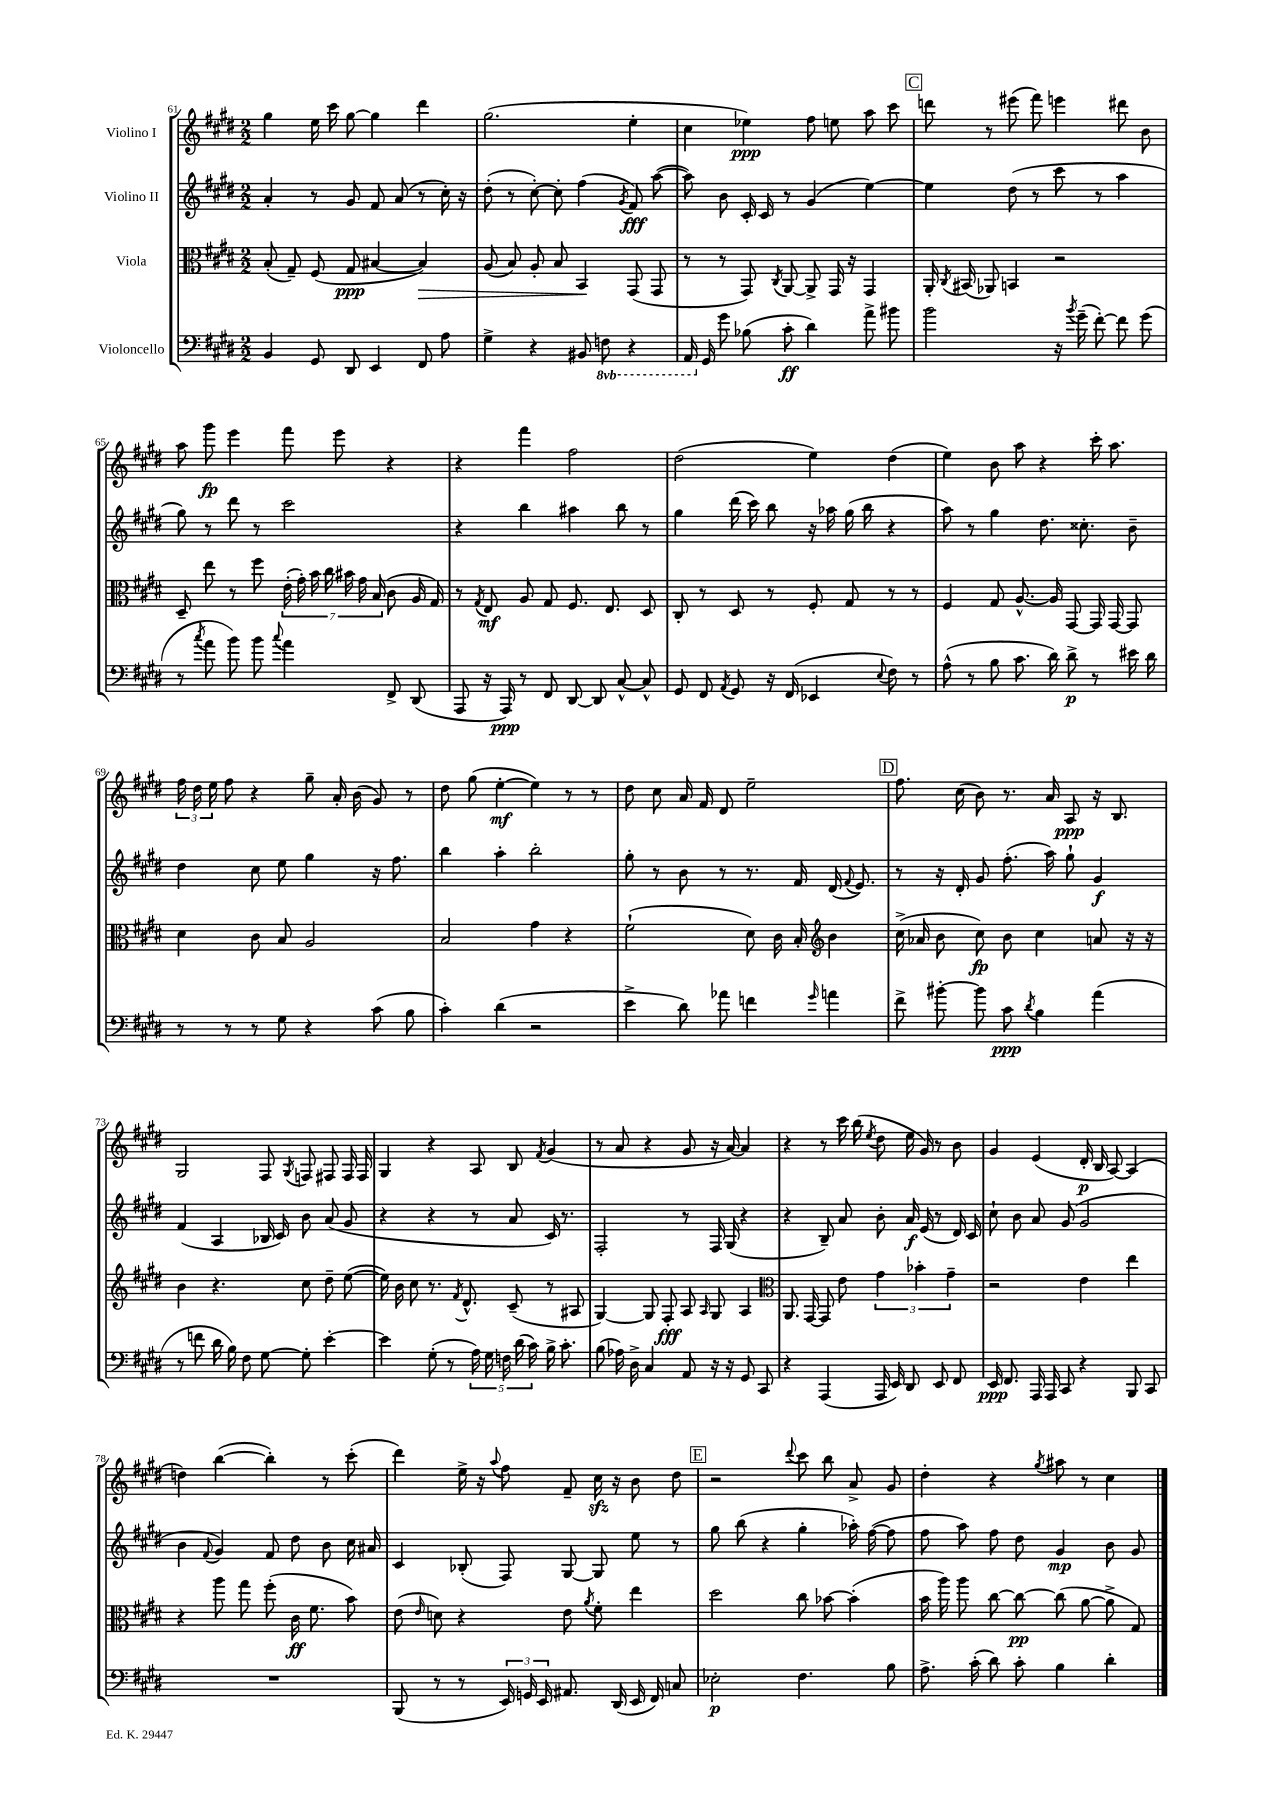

**kern	**dynam	**kern	**dynam	**kern	**dynam	**kern	**dynam
*part4	*part4	*part3	*part3	*part2	*part2	*part1	*part1
*staff4	*staff4	*staff3	*staff3	*staff2	*staff2	*staff1	*staff1
*I"Violoncello	*	*I"Viola	*	*I"Violino II	*	*I"Violino I	*
*clefF4	*	*clefC3	*	*clefG2	*	*clefG2	*
*k[f#c#g#d#]	*	*k[f#c#g#d#]	*	*k[f#c#g#d#]	*	*k[f#c#g#d#]	*
*M2/2	*	*M2/2	*	*M2/2	*	*M2/2	*
=61	=61	=61	=61	=61	=61	=61	=61
4BB/	.	(8B'/	.	4a'/	.	4gg#\	.
.	.	8G#~/)	.	.	.	.	.
8GG#/	.	(8F#/	.	8r	.	16ee\	.
.	.	.	.	.	.	16ccc#\	.
8DD#/	.	8G#/	ppp	8g#/	.	[8gg#\	.
4EE/	.	[4B#X/	.	8f#/	.	4gg#\]	.
.	.	.	.	(8a/	.	.	.
!	!	!	!LO:HP:b	!	!	!	!
8FF#/	.	4B#/])	>	8r	.	4ddd#\	.
8A\	.	.	.	16cc#'\)	.	.	.
.	.	.	.	16r	.	.	.
=62	=62	=62	=62	=62	=62	=62	=62
4G#^\	.	(8A/	.	(8dd#'\	.	(2.gg#\	.
.	.	8B/)	.	8r	.	.	.
4r	.	8A'/	.	[8cc#'\)	.	.	.
.	.	8B/	.	8cc#'\]	.	.	.
8BB#X/	.	4BB/	.	(4ff#\	.	.	.
*8ba	*	*	*	*	*	*	*
8FFn\	.	.	.	.	.	.	.
.	.	.	.	8qg#/	.	.	.
4r	.	(8GG#/	]	8f#/)	fff	4ee'\	.
.	.	8GG#/	.	([8aa\	.	.	.
=63	=63	=63	=63	=63	=63	=63	=63
16AAA/	.	8r	.	8aa\])	.	4cc#\	.
*X8ba	*	*	*	*	*	*	*
16GG#/	.	.	.	.	.	.	.
8g#\	.	8r	.	8b\	.	.	.
(8B-X\	.	8GG#/)	.	16c#'/	.	4ee-X\)	ppp
.	.	.	.	16c#/	.	.	.
.	.	8qC#/	.	.	.	.	.
8c#'\	ff	[8AA/	.	8r	.	.	.
4d#\)	.	8AA^/]	.	(4g#/	.	8ff#\	.
.	.	16GG#/	.	.	.	8een\	.
.	.	16r	.	.	.	.	.
8a^\	.	4GG#/	.	[4ee\)	.	8aa\	.
8b#X\	.	.	.	.	.	8ccc#\	.
!!LO:REH:place=s1:t=C
=64	=64	=64	=64	=64	=64	=64	=64
2b\	.	16AA'/	.	4ee\]	.	8dddn\	.
.	.	8qC#/	.	.	.	.	.
.	.	(16BB#X/	.	.	.	.	.
.	.	8AA-X/)	.	.	.	8r	.
.	.	4BBn/	.	(8dd#\	.	(8eee#X\	.
.	.	.	.	8r	.	8fff#\)	.
16r	.	2r	.	8ccc#\	.	4eeen\	.
8qb/	.	.	.	.	.	.	.
(16g#~\	.	.	.	.	.	.	.
[8f#'\)	.	.	.	8r	.	.	.
8f#\]	.	.	.	4aa\	.	8ddd#X\	.
(8g#\	.	.	.	.	.	8b\	.
!!LO:LB:g=z
=65	=65	=65	=65	=65	=65	=65	=65
8r	.	8D#~/	.	8gg#\)	.	8aa\	.
8qcc#/	.	.	.	.	.	.	.
8a\	.	8ee\	.	8r	.	8ggg#\	fp
8b\)	.	8r	.	8ddd#\	.	4eee\	.
8b\	.	8ff#\	.	8r	.	.	.
8qqcc#/	.	.	.	.	.	.	.
4a\	.	(28e'\	.	2ccc#\	.	8fff#\	.
.	.	28g#'\)	.	.	.	.	.
.	.	28b\	.	.	.	.	.
.	.	28cc#\	.	.	.	.	.
.	.	.	.	.	.	8eee\	.
.	.	28b#X\	.	.	.	.	.
.	.	28g#\	.	.	.	.	.
.	.	(28B/	.	.	.	.	.
8FF#^/	.	8c#\	.	.	.	4r	.
(8DD#/	.	16A/	.	.	.	.	.
.	.	16G#/)	.	.	.	.	.
=66	=66	=66	=66	=66	=66	=66	=66
8AAA/	.	8r	.	4r	.	4r	.
.	.	8qG#/	.	.	.	.	.
16r	.	8E/	mf	.	.	.	.
16AAA/)	ppp	.	.	.	.	.	.
8r	.	8A/	.	4bb\	.	4fff#\	.
8FF#/	.	8G#/	.	.	.	.	.
[8DD#/	.	8.F#/	.	4aa#X\	.	2ff#\	.
8DD#/]	.	.	.	.	.	.	.
.	.	8.E/	.	.	.	.	.
[8C#^^/	.	.	.	8bb\	.	.	.
8C#^^/]	.	8D#/	.	8r	.	.	.
=67	=67	=67	=67	=67	=67	=67	=67
8GG#/	.	8C#'/	.	4gg#\	.	(2dd#\	.
8FF#/	.	8r	.	.	.	.	.
8qAA/	.	.	.	.	.	.	.
8GG#/	.	8D#/	.	(16ddd#\	.	.	.
.	.	.	.	16ccc#\)	.	.	.
16r	.	8r	.	8bb\	.	.	.
(16FF#/	.	.	.	.	.	.	.
4EE-X/	.	8F#'/	.	16r	.	4ee\)	.
.	.	.	.	16aa-X\	.	.	.
.	.	8G#/	.	(16gg#\	.	.	.
.	.	.	.	16bb\	.	.	.
8qqE/	.	.	.	.	.	.	.
8F#\)	.	8r	.	4r	.	(4dd#\	.
8r	.	8r	.	.	.	.	.
=68	=68	=68	=68	=68	=68	=68	=68
(8A^^\	.	4F#/	.	8aa\)	.	4ee\)	.
8r	.	.	.	8r	.	.	.
8B\	.	8G#/	.	4gg#\	.	8b\	.
8.c#\	.	[8.A^^/	.	.	.	8aa\	.
.	.	.	.	8.dd#\	.	4r	.
16d#\)	.	16A/]	.	.	.	.	.
8d#^\	p	[8GG#/	.	.	.	.	.
.	.	.	.	8.cc##X'\	.	.	.
8r	.	16GG#/]	.	.	.	16ccc#'\	.
.	.	[16GG#/	.	.	.	8.aa\	.
16e#X\	.	8GG#/]	.	8b~\	.	.	.
16d#\	.	.	.	.	.	.	.
!!LO:LB:g=z
=69	=69	=69	=69	=69	=69	=69	=69
8r	.	4d#\	.	4dd#\	.	24ff#\	.
.	.	.	.	.	.	24dd#\	.
.	.	.	.	.	.	24ee\	.
8r	.	.	.	.	.	8ff#\	.
8r	.	8c#\	.	8cc#\	.	4r	.
8G#\	.	8B/	.	8ee\	.	.	.
4r	.	2A/	.	4gg#\	.	8gg#~\	.
.	.	.	.	.	.	16a'/	.
.	.	.	.	.	.	(16b\	.
(8c#\	.	.	.	16r	.	8g#/)	.
.	.	.	.	8.ff#\	.	.	.
8B\	.	.	.	.	.	8r	.
=70	=70	=70	=70	=70	=70	=70	=70
4c#'\)	.	2B/	.	4bb\	.	8dd#\	.
.	.	.	.	.	.	(8gg#\	.
(4d#\	.	.	.	4aa'\	.	[4ee'\	mf
2r	.	4g#\	.	2bb'\	.	4ee\])	.
.	.	4r	.	.	.	8r	.
.	.	.	.	.	.	8r	.
=71	=71	=71	=71	=71	=71	=71	=71
4e^\	.	(2f#`\	.	8gg#'\	.	8dd#\	.
.	.	.	.	8r	.	8cc#\	.
8d#\)	.	.	.	8b\	.	16a/	.
.	.	.	.	.	.	16f#/	.
8a-X\	.	.	.	8r	.	8d#/	.
4fn\	.	8d#\)	.	8.r	.	2ee~\	.
.	.	16c#\	.	.	.	.	.
.	.	16B'/	.	16f#/	.	.	.
16qqg#/	.	.	.	.	.	.	.
*	*	*clefG2	*	*	*	*	*
4an\	.	4b\	.	(16d#/	.	.	.
.	.	.	.	8qqf#/	.	.	.
.	.	.	.	8.e/)	.	.	.
!!LO:REH:place=s1:t=D
=72	=72	=72	=72	=72	=72	=72	=72
8f#^\	.	(16cc#^\	.	8r	.	8.ff#\	.
.	.	16a-X/	.	.	.	.	.
[8b#X'\	.	8b\	.	16r	.	.	.
.	.	.	.	16d#'/	.	(16cc#\	.
8b#\]	.	8cc#\)	fp	8g#/	.	8b\)	.
8c#\	ppp	8b\	.	(8.ff#'\	.	8.r	.
8qd#/	.	.	.	.	.	.	.
4B\	.	4cc#\	.	.	.	.	.
.	.	.	.	16aa\)	.	16a/	.
.	.	.	.	8gg#`\	.	8A/	ppp
(4a\	.	8an/	.	4g#/	f	16r	.
.	.	.	.	.	.	8.B/	.
.	.	16r	.	.	.	.	.
.	.	16r	.	.	.	.	.
!!LO:LB:g=z
=73	=73	=73	=73	=73	=73	=73	=73
8r	.	4b\	.	(4f#/	.	2G#/	.
8fn\	.	.	.	.	.	.	.
16d#\	.	4.r	.	4A/	.	.	.
16B\)	.	.	.	.	.	.	.
8F#\	.	.	.	.	.	.	.
[8G#\	.	.	.	16B-X/	.	8F#/	.
.	.	.	.	16c#/)	.	.	.
.	.	.	.	.	.	8qG#/	.
8G#'\]	.	8cc#\	.	8b\	.	8Fn/	.
[4e'\	.	8dd#~\	.	(8a/	.	8F#X/	.
.	.	([8ee\	.	8g#/	.	16F#/	.
.	.	.	.	.	.	16F#/	.
=74	=74	=74	=74	=74	=74	=74	=74
4e\]	.	16ee\])	.	4r	.	4G#/	.
.	.	16b\	.	.	.	.	.
.	.	8cc#\	.	.	.	.	.
(8G#'\	.	8.r	.	4r	.	4r	.
8r	.	.	.	.	.	.	.
.	.	8qf#/	.	.	.	.	.
.	.	8.d#^^/	.	.	.	.	.
20A\)	.	.	.	8r	.	8A/	.
20G#\	.	.	.	.	.	.	.
20Fn\	.	.	.	.	.	.	.
.	.	(8c#~/	.	8a/	.	8B/	.
(20d#\	.	.	.	.	.	.	.
20c#\)	.	.	.	.	.	.	.
.	.	.	.	.	.	8qf#/	.
16B^\	.	8r	.	16c#/)	.	(4g#/	.
8.c#'\	.	.	.	8.r	.	.	.
.	.	8A#X/	.	.	.	.	.
=75	=75	=75	=75	=75	=75	=75	=75
(8B\	.	[4G#/)	.	2F#'/	.	8r	.
16A-X\)	.	.	.	.	.	8a/	.
16D#^\	.	.	.	.	.	.	.
4C#/	.	8G#/]	.	.	.	4r	.
.	.	8F#'/	fff	.	.	.	.
8AA/	.	8A/	.	8r	.	8g#/	.
.	.	16qqA/	.	.	.	.	.
16r	.	8G#/	.	16F#/	.	16r	.
16r	.	.	.	(16G#/	.	[16a/)	.
8GG#/	.	4A/	.	4r	.	4a/]	.
8CC#/	.	.	.	.	.	.	.
=76	=76	=76	=76	=76	=76	=76	=76
*	*	*clefC3	*	*	*	*	*
4r	.	8.AA/	.	4r	.	4r	.
.	.	[16GG#/	.	.	.	.	.
(4AAA/	.	8GG#/]	.	8B~/)	.	8r	.
.	.	8e\	.	8a/	.	16ccc#\	.
.	.	.	.	.	.	(16bb\	.
.	.	.	.	.	.	8qee/	.
16AAA/	.	6g#\	.	8b'\	.	8dd#\	.
16EE/)	.	.	.	.	.	.	.
8DD#/	.	.	.	16a/	f	16ee\	.
.	.	6b-X'\	.	.	.	.	.
.	.	.	.	(16e/	.	16g#/)	.
8EE/	.	.	.	8r	.	8r	.
.	.	6g#~\	.	.	.	.	.
8FF#/	.	.	.	16d#/)	.	8b\	.
.	.	.	.	16c#/	.	.	.
=77	=77	=77	=77	=77	=77	=77	=77
16EE/	ppp	2r	.	8cc#`\	.	4g#/	.
8.FF#/	.	.	.	.	.	.	.
.	.	.	.	8b\	.	.	.
16AAA/	.	.	.	8a/	.	(4e/	.
16AAA/	.	.	.	.	.	.	.
8CC#/	.	.	.	(8g#/	.	.	.
4r	.	4e\	.	2g#/	.	16d#'/	p
.	.	.	.	.	.	16B/	.
.	.	.	.	.	.	[8A/)	.
8BBB/	.	4ee\	.	.	.	(4A/]	.
8CC#/	.	.	.	.	.	.	.
!!LO:LB:g=z
=78	=78	=78	=78	=78	=78	=78	=78
1r	.	4r	.	4b\	.	4ddn\)	.
.	.	.	.	8qqf#/	.	.	.
.	.	8aa\	.	4g#/)	.	([4bb\	.
.	.	8gg#\	.	.	.	.	.
.	.	(8ff#'\	.	8f#/	.	4bb'\])	.
.	.	16c#\	ff	8dd#\	.	.	.
.	.	8.f#\	.	.	.	.	.
.	.	.	.	8b\	.	8r	.
.	.	8b\)	.	16cc#\	.	(8ccc#'\	.
.	.	.	.	16a#X/	.	.	.
=79	=79	=79	=79	=79	=79	=79	=79
(8BBB/	.	(8e\	.	4c#/	.	4ddd#\)	.
.	.	16qqe/	.	.	.	.	.
8r	.	8dn\)	.	.	.	.	.
8r	.	4r	.	(8B-X'/	.	16ee^\	.
.	.	.	.	.	.	16r	.
.	.	.	.	.	.	8qqaa/	.
24EE/)	.	.	.	8F#/)	.	8ff#\	.
24GGn/	.	.	.	.	.	.	.
24EE/	.	.	.	.	.	.	.
8.AA#X/	.	8e\	.	[8G#/	.	8f#~/	.
.	.	8qa/	.	.	.	.	.
.	.	8f#'\	.	8G#/]	.	16cc#zz\	.
(16DD#/	.	.	.	.	.	16r	.
16EE/	.	4ee\	.	8ee\	.	8b\	.
16FF#/)	.	.	.	.	.	.	.
8Cn/	.	.	.	8r	.	8dd#\	.
!!LO:REH:place=s1:t=E
=80	=80	=80	=80	=80	=80	=80	=80
2E-X'\	p	2dd#\	.	8gg#\	.	2r	.
.	.	.	.	(8bb\	.	.	.
.	.	.	.	4r	.	.	.
.	.	.	.	.	.	8qqddd#/	.
4.F#\	.	8cc#\	.	4gg#'\	.	8ccc#\	.
.	.	[8b-X\	.	.	.	8bb\	.
.	.	(4b-'\]	.	16aa-X'\)	.	8a^/	.
.	.	.	.	([16ff#\	.	.	.
8B\	.	.	.	8ff#\]	.	8g#/	.
=81	=81	=81	=81	=81	=81	=81	=81
8.A^\	.	16b\	.	8ff#\	.	4dd#'\	.
.	.	16aa\)	.	.	.	.	.
.	.	8aa\	.	8aa\)	.	.	.
(16c#'\	.	.	.	.	.	.	.
8d#\)	.	[8cc#\	.	8ff#\	.	4r	.
8c#'\	.	8cc#\_	pp	8dd#\	.	.	.
.	.	.	.	.	.	8qgg#/	.
4B\	.	(8cc#\]	.	4g#/	mp	8aa#X\	.
.	.	[8a\	.	.	.	8r	.
4d#'\	.	8a^\]	.	8b\	.	4cc#\	.
.	.	8G#/)	.	8g#/	.	.	.
==	==	==	==	==	==	==	==
*-	*-	*-	*-	*-	*-	*-	*-
